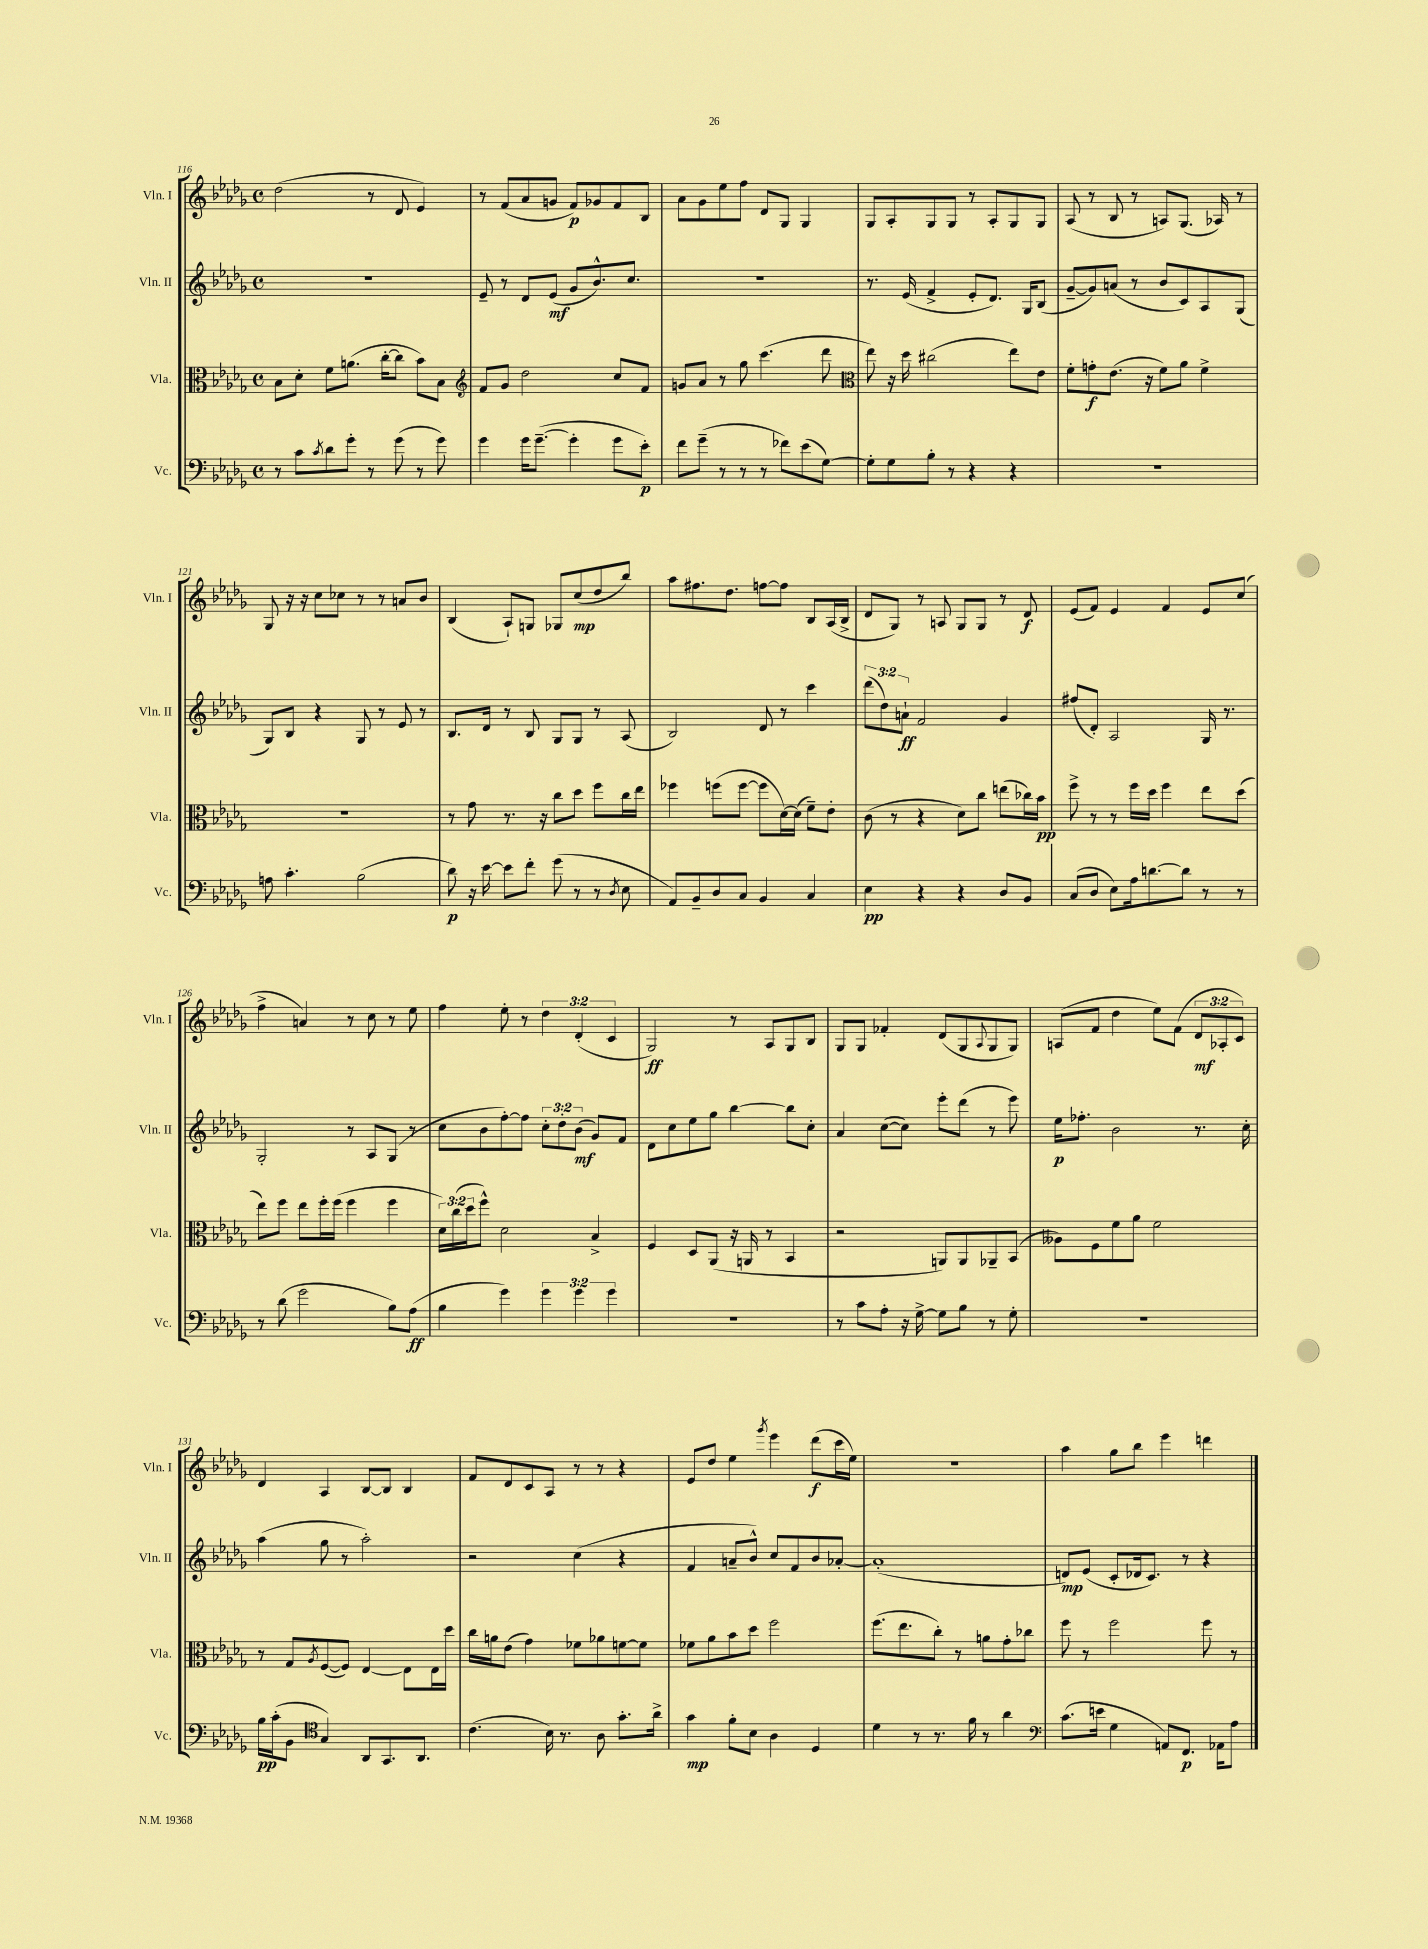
<<
\new StaffGroup <<
\new Staff = "s0" \with { instrumentName = "Vln. I" shortInstrumentName = "Vln. I" } {
    \clef treble \key des \major \defaultTimeSignature \time 4/4 \override Staff.TupletNumber.text = #tuplet-number::calc-fraction-text
    des''2( r8 des'8 ees'4) |
    r8 f'8( aes'8 g'8 f'8\p) ges'8 f'8 bes8 |
    aes'8 ges'8 ees''8 f''8 des'8 ges8 ges4 |
    ges8 aes8-. ges8 ges8 r8 aes8-. ges8 ges8 |
    aes8( r8 bes8 r8 a8) ges8.( aes16) r8 |
    ges8 r16 r16 c''8 ces''8 r8 r8 a'8 bes'8 |
    bes4( aes8-!) g8 ges8 c''8\mp( des''8 bes''8) |
    aes''8 fis''8. des''8. f''8~ f''8 bes8 aes16( bes16-> |
    des'8 ges8) r8 a8 ges8 ges8 r8 des'8\f |
    ees'8( f'8) ees'4 f'4 ees'8 c''8( |
    f''4-> a'4) r8 c''8 r8 ees''8 |
    f''4 ees''8-. r8 \tuplet 3/2 { des''4 des'4-.( c'4 } |
    ges2\ff) r8 aes8 ges8 bes8 |
    ges8 ges8 fes'4-. des'8( ges8 \appoggiatura { aes8 } ges8 ges8) |
    a8( f'8 des''4 ees''8) f'8( \tuplet 3/2 { des'8\mf aes8-. c'8) } |
    des'4 aes4 bes8~ bes8 bes4 |
    f'8 des'8 c'8 aes8 r8 r8 r4 |
    ees'8 des''8 ees''4 \acciaccatura { ges'''8 } ees'''4 des'''8\f( c'''16 ees''16) |
    r1 |
    aes''4 ges''8 bes''8 ees'''4 d'''4 \bar "|." |
}
\new Staff = "s1" \with { instrumentName = "Vln. II" shortInstrumentName = "Vln. II" } {
    \clef treble \key des \major \defaultTimeSignature \time 4/4 \override Staff.TupletNumber.text = #tuplet-number::calc-fraction-text
    R1 |
    ees'8-- r8 des'8 ees'8\mf( ges'8 bes'8.-^) c''8. |
    R1 |
    r8. ees'16( f'4-> ees'8-. des'8.) ges16 bes8( |
    ges'8~-- ges'8) a'8( r8 bes'8 c'8) aes8 ges8( |
    ges8) bes8 r4 ges8 r8 ees'8 r8 |
    bes8. des'16 r8 bes8 ges8 ges8 r8 aes8( |
    bes2) des'8 r8 c'''4 |
    \tuplet 3/2 { des'''8( des''8) a'8-!\ff } f'2 ges'4 |
    fis''8( des'8-.) aes2 ges16 r8. |
    ges2-. r8 aes8 ges8( r8 |
    c''8 bes'8 f''8~-.) f''8 \tuplet 3/2 { c''8-. des''8-. bes'8\mf( } ges'8) f'8 |
    des'8 c''8 ees''8 ges''8 bes''4~ bes''8 c''8-. |
    aes'4 c''8~( c''8) ees'''8-. des'''8( r8 ees'''8) |
    ees''16\p fes''8.-. bes'2 r8. c''16-. |
    aes''4( ges''8 r8 aes''2-.) |
    r2 c''4( r4 |
    f'4 a'8-- bes'8-^) c''8 f'8 bes'8 aes'8~-. |
    aes'1-.( |
    d'8\mp) ees'8( c'8-. des'16 c'8.) r8 r4 \bar "|." |
}
\new Staff = "s2" \with { instrumentName = "Vla." shortInstrumentName = "Vla." } {
    \clef alto \key des \major \defaultTimeSignature \time 4/4 \override Staff.TupletNumber.text = #tuplet-number::calc-fraction-text
    bes8 des'8-. f'8 a'8.( c''16~-. c''8 bes'8) bes8 |
    \clef treble f'8 ges'8 des''2 c''8 f'8 |
    g'8 aes'8 r8 ges''8 c'''4.( des'''8 |
    \clef alto ees''8) r16 des''16 cis''2( ees''8) ees'8 |
    f'8-. g'8-.\f ees'8.( r16 f'8) aes'8 f'4-> |
    r1 |
    r8 ges'8 r8. r16 c''8 des''8 f''8 c''16 ees''16 |
    fes''4 f''8( f''8~ f''8 des'16~) des'16( f'8--) ees'8-. |
    c'8( r8 r4 des'8) c''8 e''8( ces''16) bes'16\pp |
    f''8-> r8 r8 f''16 des''16 f''4 ees''8 des''8( |
    ees''8) f''8 ees''8 f''16-. f''16( f''4 f''4 |
    \tuplet 3/2 { des'16) c''16( des''16 } f''8-^) des'2 bes4-> |
    f4 des8 aes,8( r16 a,16 r8 bes,4 |
    r2 a,8) a,8 aes,8-- bes,8( |
    aeses8) f8 f'8 aes'8 f'2 |
    r8 ges8 \acciaccatura { aes8 } f8~( f8) ees4~ ees8 ees16 des''16 |
    c''16 a'16 ees'8( ges'4) fes'8 aes'8 f'8~ f'8 |
    fes'8 aes'8 bes'8 des''8 f''2 |
    f''8.( ees''8. c''8-.) r8 a'8 ges'8-. ces''8 |
    f''8 r8 f''2 f''8 r8 \bar "|." |
}
\new Staff = "s3" \with { instrumentName = "Vc." shortInstrumentName = "Vc." } {
    \clef bass \key des \major \defaultTimeSignature \time 4/4 \override Staff.TupletNumber.text = #tuplet-number::calc-fraction-text
    r8 c'8 \acciaccatura { c'8 } des'8 ges'8-. r8 ges'8( r8 ges'8) |
    ges'4 ges'16 ges'8.~--( ges'4-. ges'8 ees'8-.\p) |
    f'8 ges'8--( r8 r8 r8 fes'8) ees'8( ges8~) |
    ges8-. ges8 bes8-. r8 r4 r4 |
    r1 |
    a8 c'4.-. bes2( |
    des'8\p) r16 ees'16~ ees'8 f'8-. ges'8( r8 r8 \acciaccatura { des8 } ees8 |
    aes,8) bes,8-- des8 c8 bes,4 c4 |
    ees4\pp r4 r4 des8 bes,8 |
    c8( des8 ees8) aes16 d'8.~ d'8 r8 r8 |
    r8 des'8( ges'2 bes8) aes8\ff( |
    bes4 ges'4) \tuplet 3/2 { ges'4 ges'4 ges'4 } |
    r1 |
    r8 c'8 aes8-. r16 ges16~-> ges8 bes8 r8 ges8-. |
    R1 |
    bes16\pp c'16-.( bes,8 \clef tenor ges4) aes,8 ges,8. aes,8. |
    c'4.( bes16) r8. aes8 ges'8.-. aes'16-> |
    ges'4\mp f'8-. bes8 aes4 des4 |
    des'4 r8 r8. f'16 r8 aes'4 |
    \clef bass c'8.( e'16 ges4 a,8) f,8.\p aes,16 aes8 \bar "|." |
}
>>
>>
\layout { \context { \Score currentBarNumber = #116 } }
